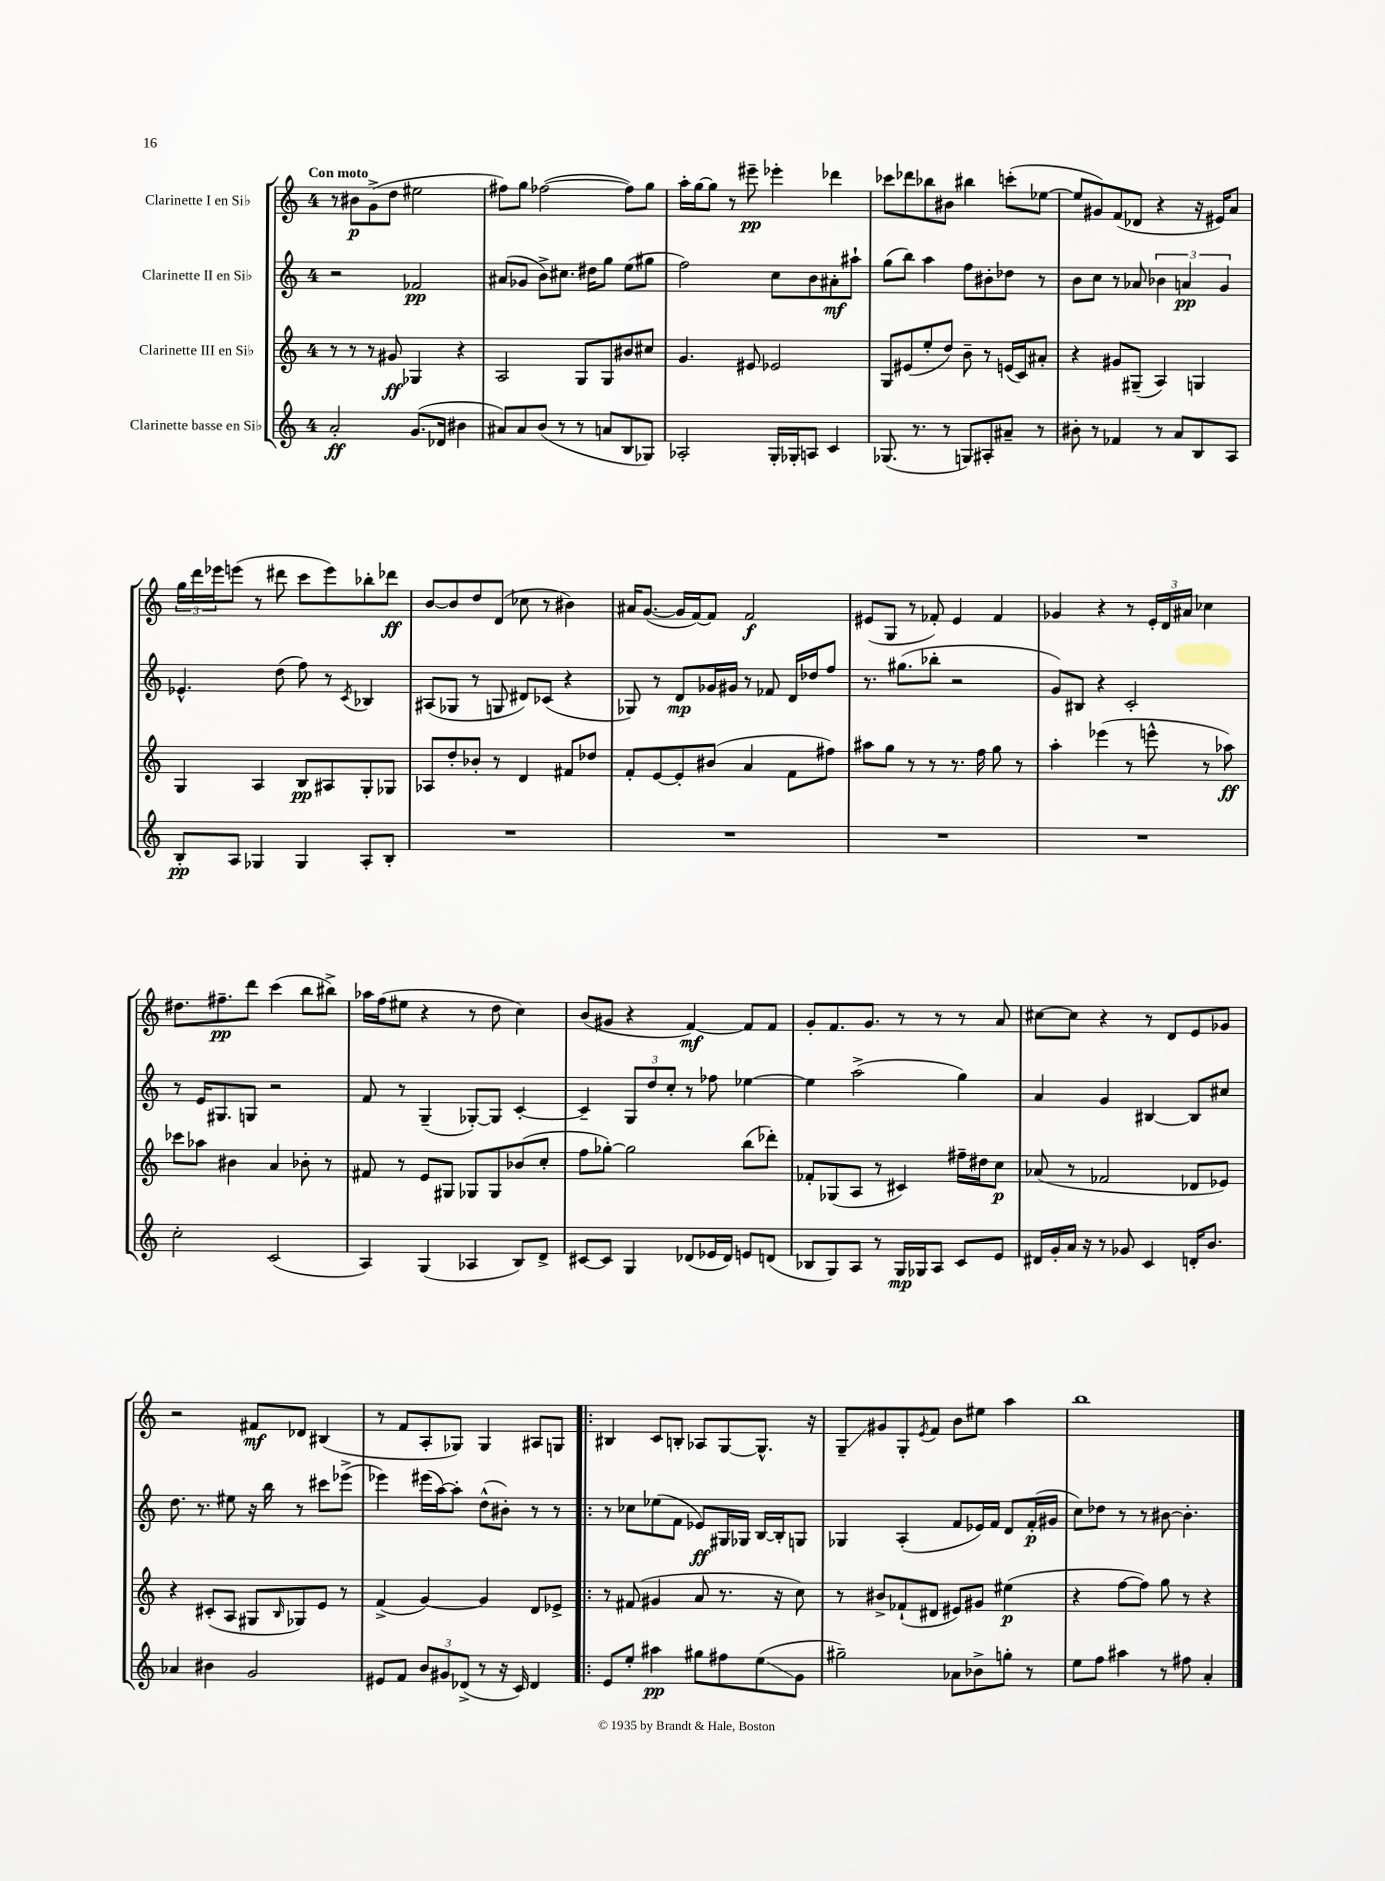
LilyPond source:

<<
\new StaffGroup <<
\new Staff = "s0" \with { instrumentName = "Clarinette I en Sib" } {
    \clef treble \key c \major \once \override Staff.TimeSignature.style = #'single-digit \time 4/4 \tempo "Con moto"
    r8 bis'8\p g'8->( d''8 eis''2 |
    fis''8) g''8 fes''2~( fes''8) g''8 |
    a''16-. g''16~ g''8 r8 eis'''8--\pp ees'''4-. des'''4 |
    ces'''8 des'''8 bes''8 bis'8 bis''4 c'''8-.( ees''8~ |
    ees''8 gis'8) f'8( des'8 r4 r16 eis'16) a'8 |
    \tuplet 3/2 { g''16 d'''16 ees'''16 } e'''8( r8 dis'''8 c'''8 e'''8) bes''8-. des'''8\ff |
    b'8~ b'8 d''8 d'8( ces''8 r8 bis'4) |
    ais'16 g'8.~( g'16 f'16~) f'8 f'2\f |
    eis'8( g8 r8 fes'8-.) eis'4 fes'4 |
    ges'4 r4 r8 \tuplet 3/2 { e'16-. d'16 ais'16 } ces''4 |
    dis''8. fis''8.--\pp d'''8 c'''4( b''8 bis''8->) |
    aes''16 f''16( eis''8 r4 r8 d''8 c''4) |
    b'8( gis'8 r4 f'4~\mf) f'8 f'8 |
    g'8-. f'8. g'8. r8 r8 r8 a'8 |
    cis''8~ cis''8 r4 r8 d'8 e'8 ges'8 |
    r2 fis'8\mf des'8 bis4( |
    r8 f'8 a8-. ges8) ges4 ais8 g8 |
    \bar ".|:" bis4 c'8 b8-. aes8 g8~ g8.-^ r16 |
    g8--\glissando gis'8 g8-. \acciaccatura { e'8 } f'8 b'8 eis''8 a''4 |
    b''1 \bar "|." |
}
\new Staff = "s1" \with { instrumentName = "Clarinette II en Sib" } {
    \clef treble \key c \major \once \override Staff.TimeSignature.style = #'single-digit \time 4/4
    r2 fes'2\pp |
    ais'8( ges'8 b'8->) cis''8. dis''16 g''8 e''8( gis''8 |
    f''2) c''8 b'8 ais'8-.\mf ais''8-! |
    g''8( b''8) a''4 f''8 bis'8-. des''8 r8 |
    b'8 c''8 r8 aes'8 \tuplet 3/2 { bes'4 a'4\pp g'4 } |
    ees'4.-^ d''8( f''8) r8 \acciaccatura { c'8 } bes4 |
    ais8( ges8 r8 g8 dis'8) ces'8( r4 |
    ges8) r8 d'8\mp ges'16 gis'16 r8 fes'8 d'16 des''16 f''8 |
    r8. gis''8.( bes''8-. r2 |
    g'8) bis8 r4 c'2-. |
    r8 e'16 gis8. g8 r2 |
    f'8 r8 g4--( ges8~-.) ges8 c'4~-. |
    c'4-- \tuplet 3/2 { g8 d''8 c''8-. } r8 fes''8 ees''4~ |
    ees''4 a''2->( g''4) |
    a'4 g'4 bis4~ bis8 cis''8 |
    d''8. r8. eis''8 r16 b''16 r8 cis'''8 ees'''8->( |
    ees'''4) eis'''16( a''16~) a''8-. d''8-^( bis'8-.) r8 r8 |
    \bar ".|:" r8 ces''8 ees''8( f'8 ees'8\ff) gis16 ges16 b16~ b16-. g8 |
    ges4 a4-.( f'8 ees'16) f'16 d'8 f'16-.\p( gis'16 |
    c''8) des''8 r8 r8 bis'8~ bis'4.-. \bar "|." |
}
\new Staff = "s2" \with { instrumentName = "Clarinette III en Sib" } {
    \clef treble \key c \major \once \override Staff.TimeSignature.style = #'single-digit \time 4/4
    r8 r8 r8 gis'8\ff ges4 r4 |
    a2 g8 g8 bis'8 cis''8 |
    g'4. eis'8 ees'2 |
    g8 eis'8( e''8-. d''8) b'8-- r8 e'16( c'16) ais'8-. |
    r4 gis'8 gis8--( a4) g4 |
    g4 a4 b8\pp ais8 g8-. ges8 |
    aes8 d''8-. bes'8-. r8 d'4 fis'8 des''8 |
    f'8-. e'8~ e'8-. bis'8( a'4 f'8 fis''8) |
    ais''8 g''8 r8 r8 r8. f''16 g''8 r8 |
    a''4-. ees'''4( r8 e'''8-^ r8 aes''8\ff) |
    ces'''8 aes''8 bis'4 a'4 bes'8-. r8 |
    fis'8 r8 e'8 gis8 ges8 ges8 bes'8( c''8-. |
    f''8 ges''8~-.) ges''2 b''8( des'''8-.) |
    fes'8-. ges8( a8 r8 cis'4) fis''16-- dis''16 c''8\p |
    aes'8( r8 fes'2 des'8 ees'8) |
    r4 cis'8-.( a8 gis8 \grace { b16 } ges8) e'8 r8 |
    f'4->( g'4~) g'4 d'8 ees'8-> |
    \bar ".|:" r8 fis'8( gis'4 a'8 r8. r16 c''8) |
    r8 bis'8-> fes'8-!( dis'8 eis'8) gis'8 eis''4\p( |
    r4 f''8~ f''8) g''8 r8 r4 \bar "|." |
}
\new Staff = "s3" \with { instrumentName = "Clarinette basse en Sib" } {
    \clef treble \key c \major \once \override Staff.TimeSignature.style = #'single-digit \time 4/4
    a'2-.\ff g'8.( des'16 bis'4 |
    ais'8) ais'8 b'8( r8 r8 a'8 b8 ges8) |
    aes2-. g16-. ges16-. a8 c'4 |
    ges8.( r8. r8 g8) ais8-. ais'8-- r8 |
    bis'8-. r8 fes'4 r8 a'8 b8 a8 |
    b8-.\pp a8 ges4 ges4 a8-. b8-. |
    R1 |
    R1 |
    R1 |
    R1 |
    c''2-. c'2( |
    a4) g4( aes4 b8) d'8-> |
    cis'8~ cis'8 g4 des'8( ees'16 des'16) e'8 d'8( |
    bes8 g8) a8 r8 g16\mp ges16 a8 c'8 e'8 |
    dis'16 g'16-. a'16 r16 r8 ges'8 c'4 d'16-. b'8. |
    aes'4 bis'4 g'2 |
    eis'8 f'8 \tuplet 3/2 { b'8 gis'8 des'8->( } r8 r16 c'16) des'4 |
    \bar ".|:" e'8 e''8-. ais''4\pp gis''8 fis''8 e''8\glissando( g'8 |
    gis''2--) aes'8 bes'8-> g''8-. r8 |
    e''8 f''8 ais''4 r8 fis''8 a'4-. \bar "|." |
}
>>
>>
\layout { \context { \Score \remove "Bar_number_engraver" } }
